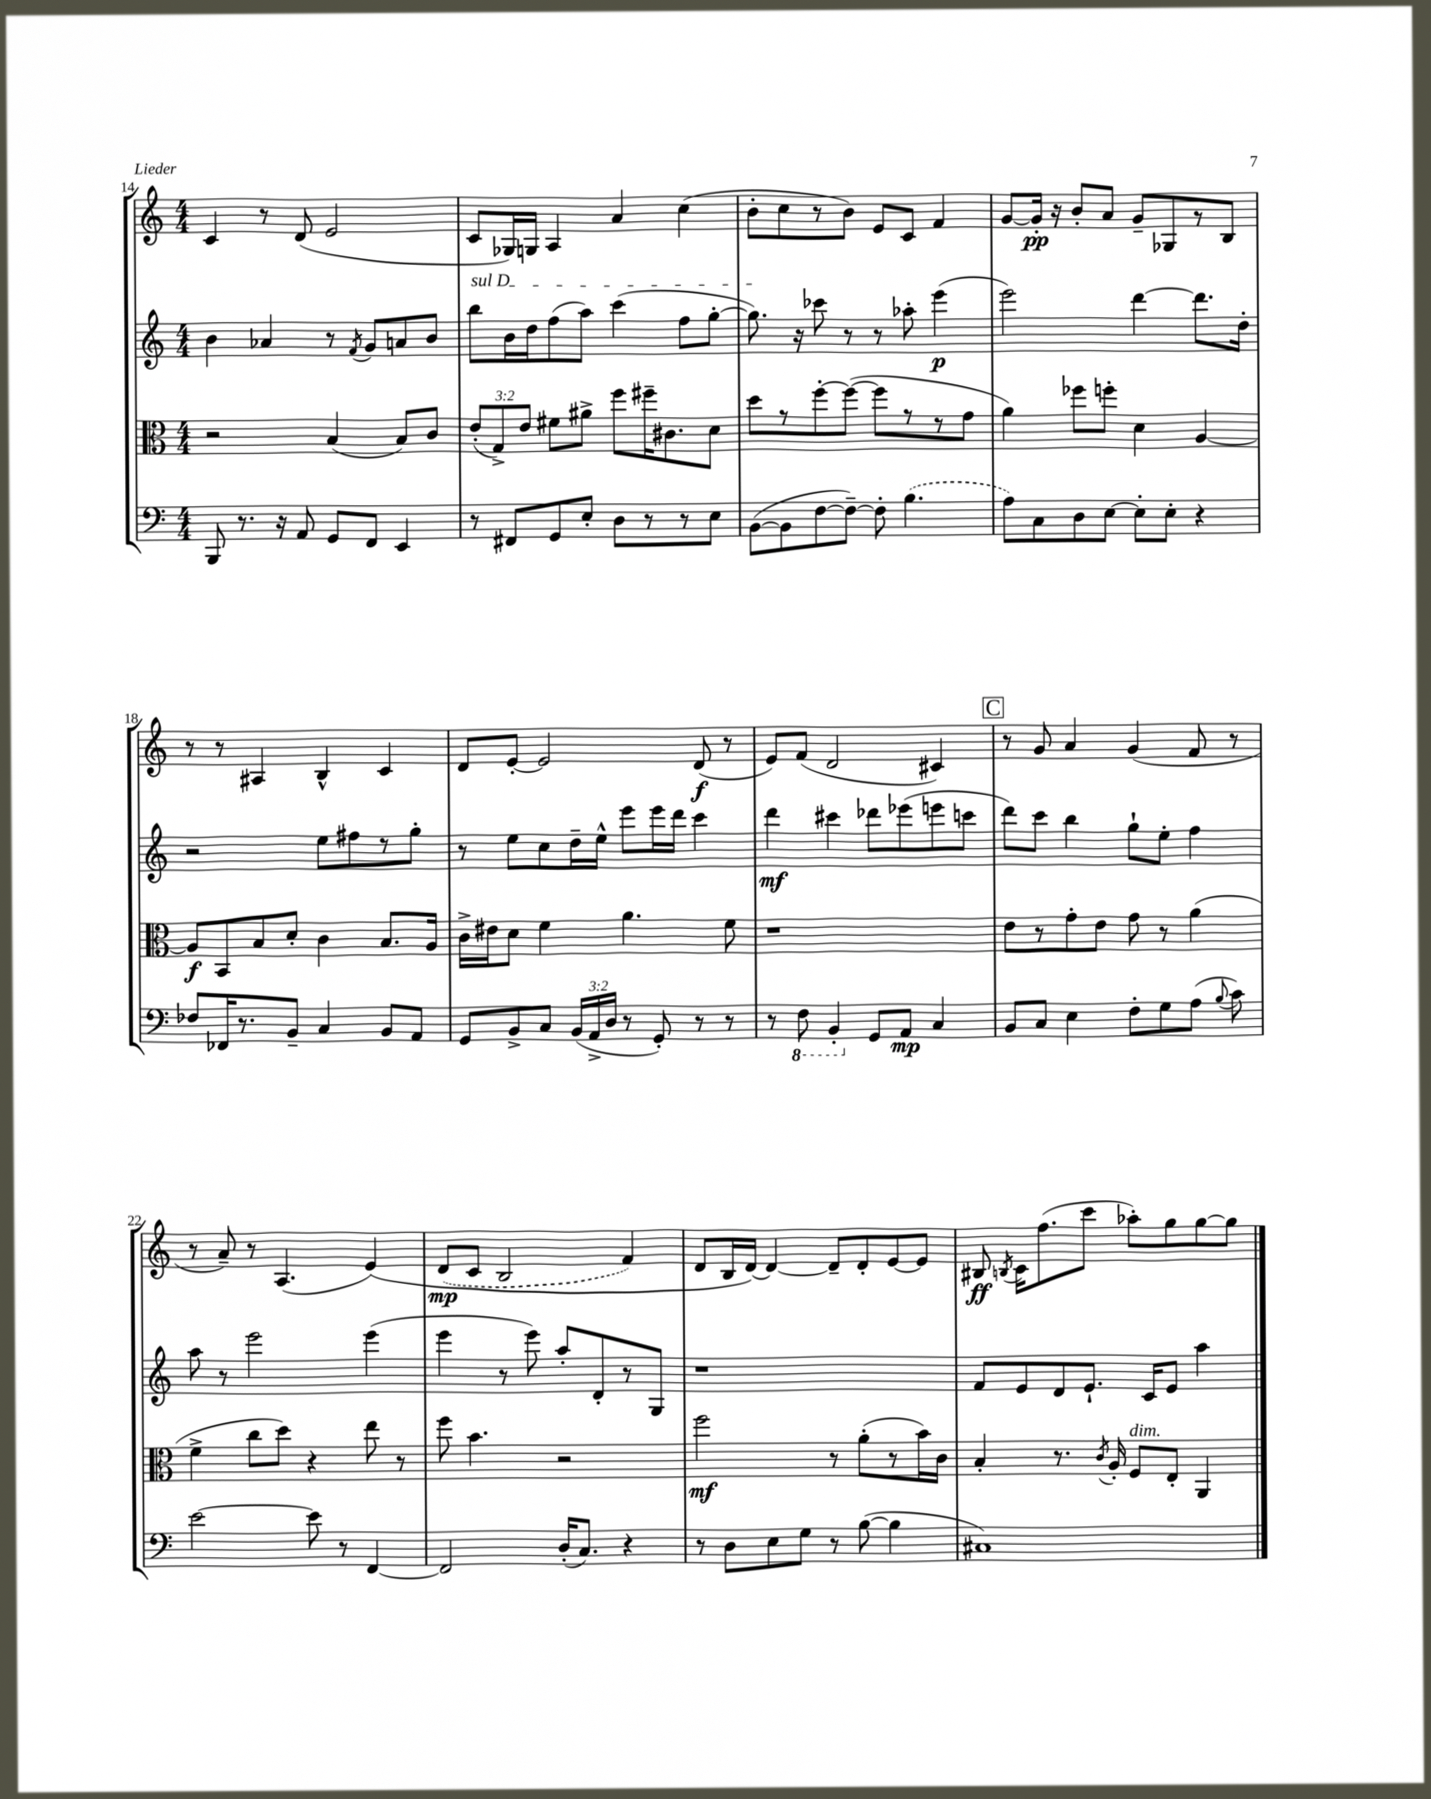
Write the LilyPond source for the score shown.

<<
\new StaffGroup <<
\new Staff = "s0" {
    \clef treble \key c \major \numericTimeSignature \time 4/4
    \autoBeamOff c'4 r8 d'8( e'2 |
    c'8[ ges16) g16] a4 a'4 c''4( |
    b'8[-. c''8 r8 b'8]) e'8[ c'8] f'4 |
    g'8[~ g'16]-.\pp r16 b'8[-. a'8] g'8[-- ges8 r8 b8] |
    r8 r8 ais4 b4-^ c'4 |
    d'8[ e'8]~-. e'2 d'8\f( r8 |
    e'8[) f'8]( d'2 cis'4) |
    \mark \markup { \box "C" } r8 g'8 a'4 g'4( f'8 r8 |
    r8 a'8--) r8 a4.( e'4)\( |
    \once \slurDashed d'8[\mp( c'8] b2 f'4) |
    d'8[ b16 d'16]~\) d'4~ d'8[-- d'8-. e'8~ e'8] |
    bis8\ff \acciaccatura { b8 } c'16[ f''8.( c'''8] aes''8[-.) g''8 g''8~ g''8] \bar "|." |
}
\new Staff = "s1" {
    \clef treble \key c \major \numericTimeSignature \time 4/4
    \autoBeamOff b'4 aes'4 r8 \acciaccatura { f'8 } g'8[ a'8 b'8] |
    \once \override TextSpanner.bound-details.left.text = \markup { \italic "sul D" } b''8[\startTextSpan b'16 d''16 f''8( a''8]) c'''4( f''8[ g''8]~-. |
    g''8.\stopTextSpan) r16 ces'''8 r8 r8 aes''8-. e'''4\p( |
    e'''2) d'''4~ d'''8.[ d''16]-. |
    r2 e''8[ fis''8 r8 g''8]-. |
    r8 e''8[ c''8 d''16-- e''16]-^ e'''8[ e'''16 d'''16] c'''4 |
    d'''4\mf cis'''4 des'''8[ ees'''8( e'''8 c'''8] |
    \mark \markup { \box "C" } d'''8[) c'''8] b''4 g''8[-! e''8]-. f''4 |
    a''8 r8 e'''2 e'''4( |
    e'''4 r8 e'''8) a''8[-. d'8-. r8 g8] |
    r1 |
    f'8[ e'8 d'8 e'8.]-! c'16[ e'8] a''4 \bar "|." |
}
\new Staff = "s2" {
    \clef alto \key c \major \numericTimeSignature \time 4/4 \override Staff.TupletNumber.text = #tuplet-number::calc-fraction-text
    \autoBeamOff r2 b4( b8[) c'8] |
    \tuplet 3/2 { e'8[-.( g8->) e'8] } fis'8[ ais'8]-> f''8[ fis''16-- cis'8. d'8] |
    d''8[ r8 f''8~-. f''8]~( f''8[ r8 r8 g'8] |
    a'4) fes''8[ f''8]-. d'4 a4~ |
    a8[\f b,8 b8 d'8]-. c'4 b8.[ a16] |
    c'16[-> eis'16 d'8] f'4 a'4. f'8 |
    r1 |
    \mark \markup { \box "C" } e'8[ r8 g'8-. e'8] g'8 r8 a'4( |
    f'4-> c''8[ d''8]) r4 e''8 r8 |
    f''8 b'4. r2 |
    f''2\mf r8 a'8[-.( r8 b'16) c'16] |
    b4-. r8. \acciaccatura { c'8 } a16-. f8[^\markup { \italic "dim." } e8]-. a,4 \bar "|." |
}
\new Staff = "s3" {
    \clef bass \key c \major \numericTimeSignature \time 4/4 \override Staff.TupletNumber.text = #tuplet-number::calc-fraction-text
    \autoBeamOff b,,8 r8. r16 a,8 g,8[ f,8] e,4 |
    r8 fis,8[ g,8 e8]-. d8[ r8 r8 e8] |
    b,8[~( b,8 f8~ f8]~--) f8-. \once \slurDashed b4.( |
    a8[) c8 d8 e8]~ e8[-. e8]-. r4 |
    fes8[ fes,16 r8. b,8]-- c4 b,8[ a,8] |
    g,8[ b,8-> c8] \tuplet 3/2 { b,16[( a,16-> d16] } r8 g,8-.) r8 r8 |
    r8 \ottava #-1 f,8 b,,4-. \ottava #0 g,8[ a,8]\mp c4 |
    \mark \markup { \box "C" } b,8[ c8] e4 f8[-. g8 a8]( \appoggiatura { b8 } c'8) |
    e'2~ e'8 r8 f,4~ |
    f,2 d16[-.( c8.]) r4 |
    r8 d8[ e8 g8] r8 b8~( b4 |
    cis1) \bar "|." |
}
>>
>>
\layout { \context { \Score currentBarNumber = #14 } }
